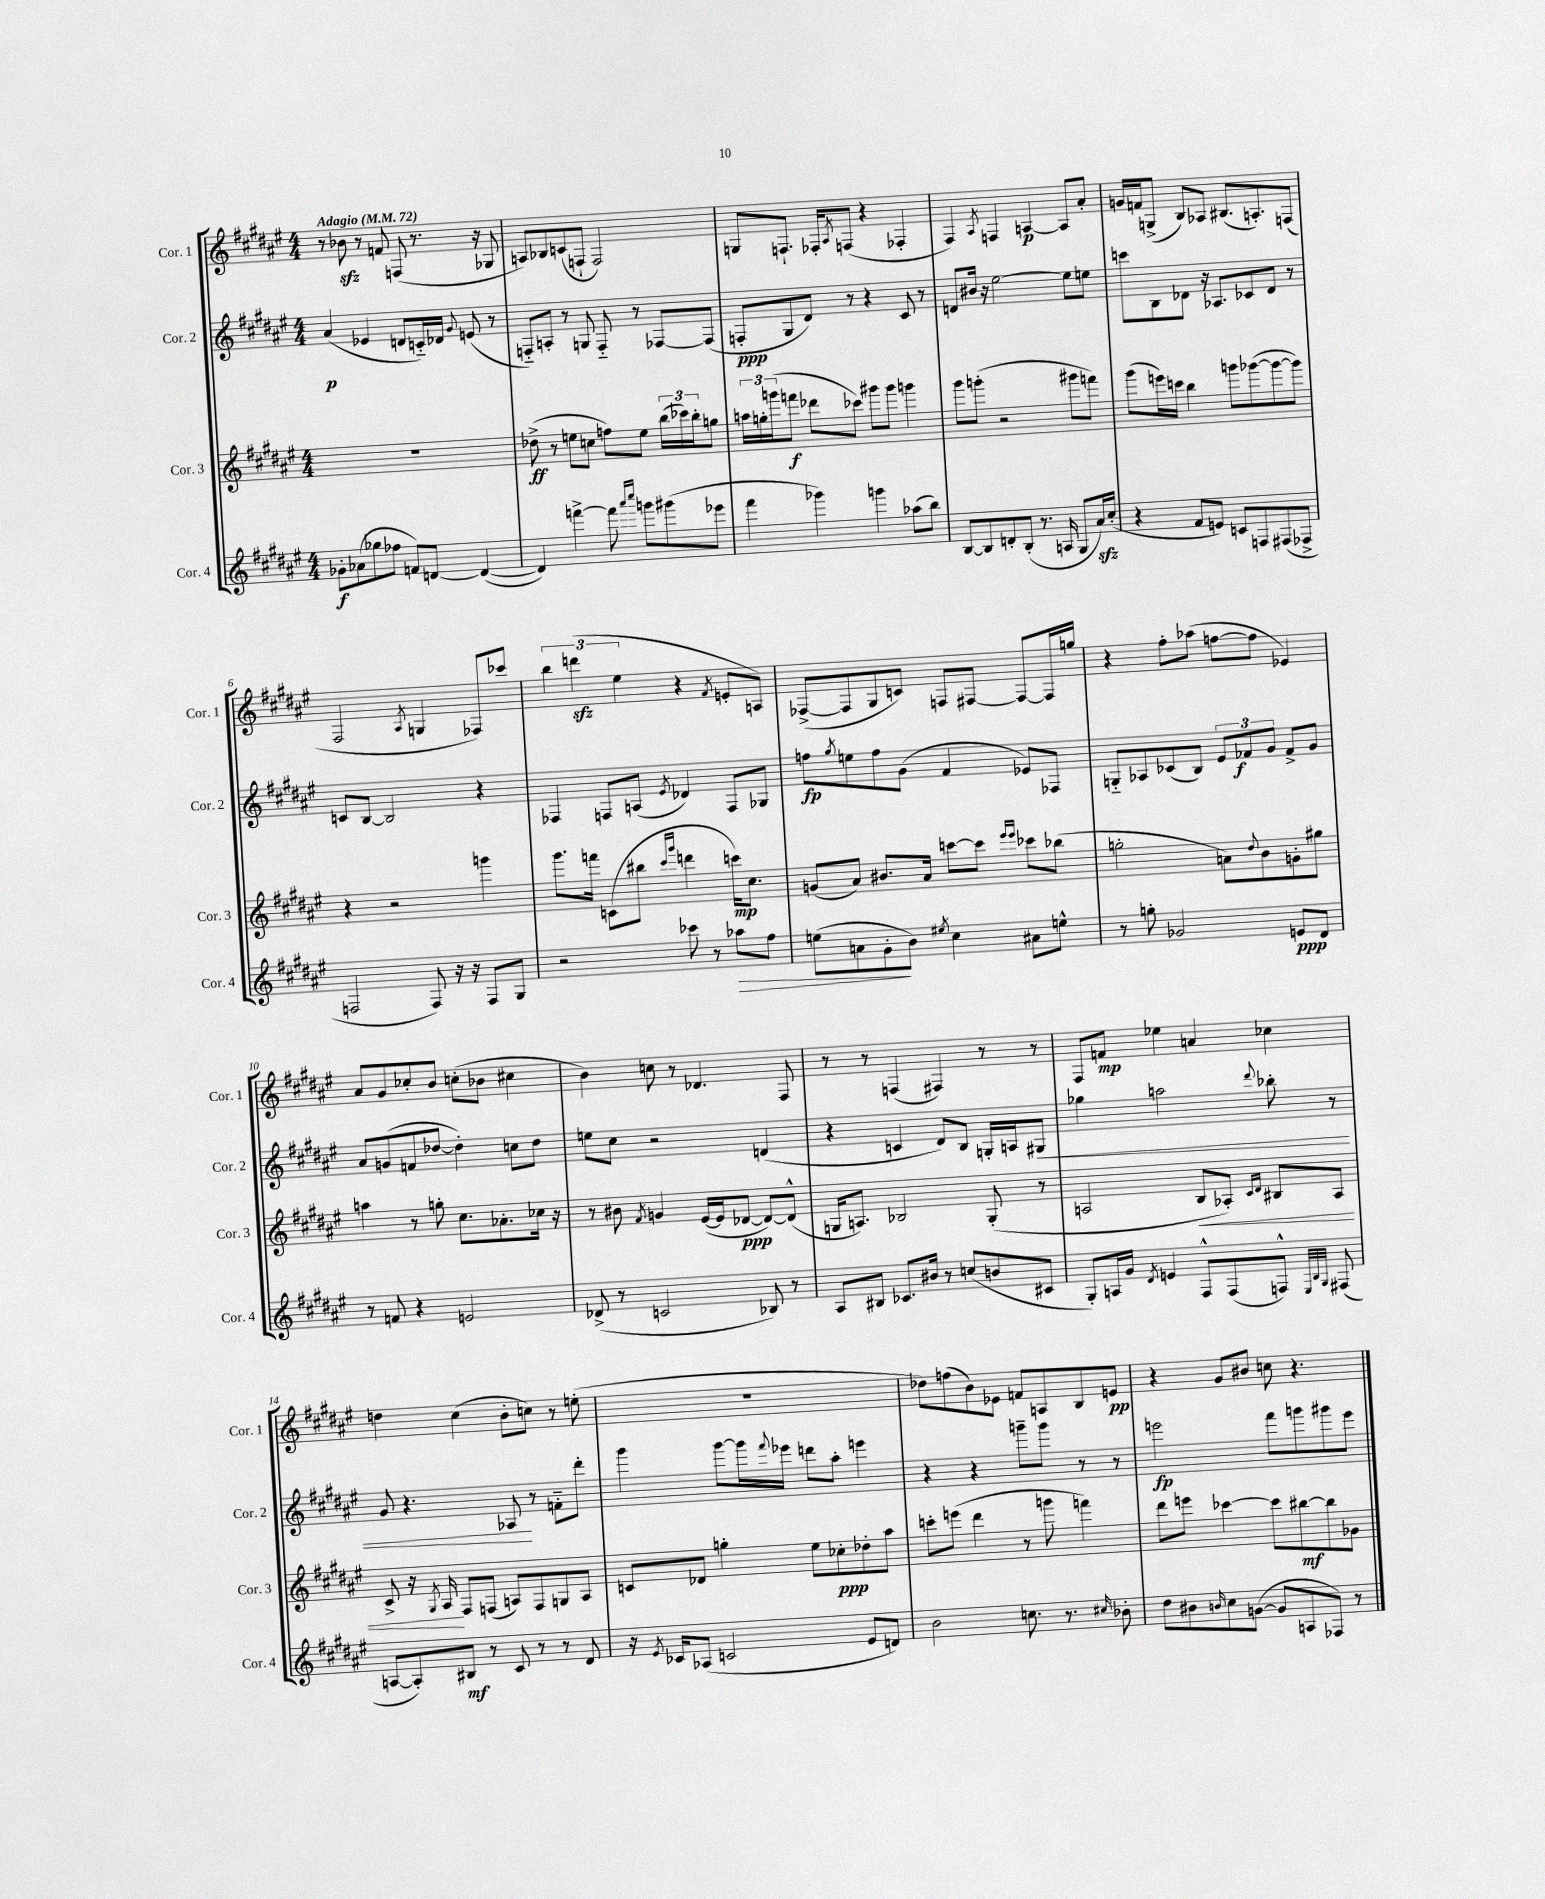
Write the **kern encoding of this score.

**kern	**dynam	**kern	**dynam	**kern	**dynam	**kern	**dynam
*part4	*part4	*part3	*part3	*part2	*part2	*part1	*part1
*staff4	*staff4	*staff3	*staff3	*staff2	*staff2	*staff1	*staff1
*I"Cor. 4	*	*I"Cor. 3	*	*I"Cor. 2	*	*I"Cor. 1	*
*I'Cor. 4	*	*I'Cor. 3	*	*I'Cor. 2	*	*I'Cor. 1	*
*clefG2	*	*clefG2	*	*clefG2	*	*clefG2	*
*k[f#c#g#d#a#e#]	*	*k[f#c#g#d#a#e#]	*	*k[f#c#g#d#a#e#]	*	*k[f#c#g#d#a#e#]	*
*M4/4	*	*M4/4	*	*M4/4	*	*M4/4	*
*MM72	*	*MM72	*	*MM72	*	*MM72	*
=1	=1	=1	=1	=1	=1	=1	=1
!	!	!	!	!	!	!LO:TX:a:B:t=Adagio	!
8g-X'\L	f	1r	.	(4a#/	p	8r	.
(8a-X\	.	.	.	.	.	8b-Xzz\	.
8gg-X\	.	.	.	4e-X/	.	8r	.
8ff-X\J	.	.	.	.	.	8fn/	.
8fn/L)	.	.	.	8dn/L	.	(8Fn/	.
[8dn/J	.	.	.	16cn/L)	.	8.r	.
.	.	.	.	16d-X/JJ	.	.	.
.	.	.	.	8qqg#/	.	.	.
(4d/_	.	.	.	(8en/	.	.	.
.	.	.	.	.	.	16r	.
.	.	.	.	8r	.	8G-X/	.
=2	=2	=2	=2	=2	=2	=2	=2
4d/])	.	(8dd-X^\	ff	8Fn/L)	.	8An/L)	.
.	.	8r	.	8An'/J	.	8B-X/	.
[4fffn^\	.	8een\L	.	8r	.	(8cn/	.
.	.	8ccn\J	.	8Gn/	.	8Fn`/J	.
8fff\]	.	8ffn\L)	.	8F/	.	2F/)	.
16qqaaa#/LL	.	.	.	.	.	.	.
16qqcccc#/JJ	.	.	.	.	.	.	.
8gggn\L	.	8ee\J	.	8r	.	.	.
(8ggg#X\	.	(24bb\LL	.	[8F-X/L	.	.	.
.	.	24ccc-X\)	.	.	.	.	.
.	.	24bb'\J	.	.	.	.	.
8eee-X\J	.	8ggn\J	.	(8F-/J]	.	.	.
=3	=3	=3	=3	=3	=3	=3	=3
4fff#\	.	24aan\LL	.	8Fn'/L	ppp	8Gn/L	.
.	.	24ggn'\	.	.	.	.	.
.	.	(24gggn\J	.	.	.	.	.
.	.	8fffn\J	f	8G#/	.	8.Fn`/J	.
4ggg-X\)	.	8ddd-X\L	.	8d#/J)	.	.	.
.	.	.	.	.	.	16F-X'/KL	.
.	.	.	.	.	.	8qA#/	.
.	.	8ccc-X\J)	.	8r	.	(8Fn/J	.
4gggn\	.	8ggg#X\L	.	4r	.	4r	.
.	.	8ggg#\J	.	.	.	.	.
(8aa-X\L	.	4gggn\	.	8c#/	.	4F-X'/	.
8bb\J)	.	.	.	8r	.	.	.
=4	=4	=4	=4	=4	=4	=4	=4
[8B/L	.	8ggg#\L	.	8dn/L	.	4F#/)	.
8B/]	.	(8gggn'\J	.	16b#X/Jk	.	.	.
.	.	.	.	16r	.	.	.
.	.	.	.	.	.	8qA#/	.
8dn'/	.	2r	.	[2ee#\	.	4Fn/	.
(8B'/J	.	.	.	.	.	.	.
8.r	.	.	.	.	.	[4An/	p
16An/	.	.	.	.	.	.	.
8G#/L	.	8ggg#X\L	.	8ee#\L]	.	8A/L]	.
16a#zz/L)	.	8fffn\J)	.	8een\J	.	8a#'/J	.
(16cc#'/JJ	.	.	.	.	.	.	.
=5	=5	=5	=5	=5	=5	=5	=5
4r	.	(8ggg#\L	.	8cccn\L	.	16gn/LL	.
.	.	.	.	.	.	16fn/J	.
.	.	16eeen\L)	.	8B\	.	(8Gn^/J	.
.	.	16cccn\JJ	.	.	.	.	.
8f#/L	.	4bb\	.	8d-X\J	.	8B/L)	.
8en/J)	.	.	.	16r	.	8A-X/J	.
.	.	.	.	8.A-X/L	.	.	.
8cn/L	.	8gggn\L	.	.	.	(8.B#X/L	.
8Fn/	.	([8ggg-X\	.	8c-X/	.	.	.
.	.	.	.	.	.	8.An'/)	.
(8F#X/	.	8ggg-\_	.	8d-/J	.	.	.
8F-X^/J	.	8ggg-\J])	.	8r	.	(8Fn/J	.
!!LO:LB:g=z
=6	=6	=6	=6	=6	=6	=6	=6
2Fn/	.	4r	.	8cn/L	.	2F#/	.
.	.	.	.	[8B/J	.	.	.
.	.	2r	.	2B/]	.	.	.
.	.	.	.	.	.	8qA#/	.
8F/)	.	.	.	.	.	4Gn/	.
16r	.	.	.	.	.	.	.
16r	.	.	.	.	.	.	.
8F/L	.	4gggn\	.	4r	.	8F-X/L)	.
8G#/J	.	.	.	.	.	8ccc-X/J	.
=7	=7	=7	=7	=7	=7	=7	=7
2r	.	8.ggg#\L	.	4F-X/	.	6bb\	.
.	.	.	.	.	.	(6dddnzz\	.
.	.	16fffn\Jk	.	.	.	.	.
.	.	(8cn\L	.	8Fn/L	.	.	.
.	.	.	.	.	.	6ee#\	.
.	.	8bb#X\J	.	(8An/J	.	.	.
.	.	16qqccc#/LL	.	.	.	.	.
.	.	16qqggg#/JJ	.	8qe#/	.	.	.
8ccc-X\	.	4dddn\	.	4d-X/)	.	4r	.
8r	.	.	.	.	.	.	.
.	.	.	.	.	.	8qf#/	.
!	!LO:HP:b	!	!	!	!	!	!
8aa-X\L	>	16cccn\KL)	mp	8F/L	.	8en'/L	.
.	.	8.cc#\J	.	.	.	.	.
8ff#\J	.	.	.	8G-X/J	.	8An/J)	.
=8	=8	=8	=8	=8	=8	=8	=8
(8een\L	.	(8gn/L	.	8ffn\L	fp	([8F-X^/L	.
.	.	.	.	8qgg#/	.	.	.
8an\	.	8a#/J)	.	8een\	.	8F-/]	.
8g#'\	.	8.b#X/L	.	8ff\	.	8G#/	.
8b\J)	]	.	.	(8g#\J	.	8cn/J)	.
.	.	16a#/Jk	.	.	.	.	.
8qee#X/	.	.	.	.	.	.	.
4cc#\	.	[8cccn\L	.	4f#/	.	8Fn/L	.
.	.	8ccc\J]	.	.	.	[8F#X/J	.
.	.	16qqeee#/LL	.	.	.	.	.
.	.	16qqeee#/JJ	.	.	.	.	.
8a#X\L	.	8ccc-X\L	.	8e-X/L)	.	8F#/L_	.
8een^^\J	.	(8bb-X\J	.	8F-X/J	.	16F#/L]	.
.	.	.	.	.	.	16ggn/JJ	.
=9	=9	=9	=9	=9	=9	=9	=9
8r	.	2ggn'\	.	8Gn/L	.	4r	.
8ggn'\	.	.	.	8A-X/	.	.	.
2g-X/	.	.	.	(8c-X/	.	8ff#'\L	.
.	.	.	.	8B/J)	.	(8aa-X\J	.
.	.	8an\L)	.	12e#/L	.	[8ffn\L	.
.	.	.	.	12f-X/	f	.	.
.	.	8qqdd#/	.	.	.	.	.
.	.	8b\	.	.	.	8ff\J]	.
.	.	.	.	12g#/J	.	.	.
8en/L	ppp	8gn'\	.	8f-^/L	.	4e-X/)	.
8d#/J	.	8gg#X\J	.	8g#/J	.	.	.
!!LO:LB:g=z
=10	=10	=10	=10	=10	=10	=10	=10
8r	.	4aan\	.	8a#/L	.	8a#/L	.
8fn/	.	.	.	(8gn/	.	8g#/	.
4r	.	8r	.	8fn/	.	8cc-X'/	.
.	.	8ggn'\	.	[8dd-X/J	.	8b/J	.
2en/	.	8.cc#\L	.	4dd-'\])	.	(8ccn'\L	.
.	.	.	.	.	.	8b-X\J	.
.	.	8.a-X'\	.	.	.	.	.
.	.	.	.	8ccn\L	.	4cc#X\	.
.	.	16cc-X\Jk	.	8dd-\J	.	.	.
.	.	16r	.	.	.	.	.
=11	=11	=11	=11	=11	=11	=11	=11
(8d-X^/	.	8r	.	8een\L	.	4b\)	.
8r	.	8b#X\	.	8cc#\J	.	.	.
.	.	8qf#/	.	.	.	.	.
2cn/	.	4gn/	.	2r	.	8ccn\	.
.	.	.	.	.	.	8r	.
.	.	([16e#/LL	.	.	.	4.d-X/	.
.	.	16e#/J]	.	.	.	.	.
.	.	[8d-X/J	ppp	.	.	.	.
8B-X/)	.	8d-/L_)	.	(4dn/	.	.	.
8r	.	(8d-^^/J]	.	.	.	8F#/	.
=12	=12	=12	=12	=12	=12	=12	=12
8A#/L	.	16Gn/KL	.	4r	.	8r	.
.	.	8.An/J)	.	.	.	.	.
8B#X/J	.	.	.	.	.	8r	.
8.c-X/L	.	2B-X/	.	4cn/	.	(4Fn/	.
16b#X/Jk	.	.	.	.	.	.	.
8r	.	.	.	8d#/L)	.	4F#X/)	.
(8ccn/L	.	.	.	8B/J	.	.	.
8bn/	.	(8G'/	.	16Gn'/LL	.	8r	.
.	.	.	.	16An/J	.	.	.
!	!	!	!	!	!LO:HP:b	!	!
8c#X/J	.	8r	.	8G#X/J	<	8r	.
=13	=13	=13	=13	=13	=13	=13	=13
8G#'/L)	.	2An/	.	4gg-X\	.	8F#/L	.
16An/L	.	.	.	.	.	8fn/J	mp
16g#/JJ	.	.	.	.	.	.	.
8qd#/	.	.	.	.	.	.	.
4en/	.	.	.	2aan\	.	4ee-X\	.
!	!	!	!LO:HP:b	!	!	!	!
8F#^^/L	.	8B/L	<	.	.	4an/	.
(8F#/	.	8A-X'/J)	.	.	.	.	.
.	.	16qqc#/LL	.	.	.	.	.
.	.	16qqd#/JJ	.	8qqddd#/	.	.	.
8Fn^^/J)	.	8B#X/L	.	8bb-X'\	.	4cc-X\	.
32qqE#/LLL	.	.	.	.	.	.	.
32qqB/	.	.	.	.	.	.	.
32qqG#/JJJ	.	.	.	.	.	.	.
(8F#X/	.	8A-/J	.	8r	.	.	.
!!LO:LB:g=z
=14	=14	=14	=14	=14	=14	=14	=14
[8An/L	.	8c#^/	.	8g#/	.	4ddn\	.
8A'/])	.	16r	.	4.r	.	.	.
.	.	8qG#/	.	.	.	.	.
.	.	16A#/	.	.	.	.	.
8B#X/J	mf	8F#/L	[	.	.	(4cc#\	.
8r	.	(8Fn/J	.	.	.	.	.
8c#/	.	8An/L)	.	8A-X/	.	8b'\L	.
8r	.	8F/	.	8r	[	8ccn\J)	.
8r	.	8Gn/	.	8fn\L	.	8r	.
8d#/	.	8A/J	.	8ddd#'\J	.	(8een'\	.
=15	=15	=15	=15	=15	=15	=15	=15
16r	.	8cn/L	.	4ggg#\	.	1r	.
8qe#/	.	.	.	.	.	.	.
16c-X/KL	.	.	.	.	.	.	.
(8A-X/J	.	8d-X/J	.	.	.	.	.
2cn/	.	4ggn'\	.	[8ggg#\L	.	.	.
.	.	.	.	16ggg#\L]	.	.	.
.	.	.	.	8qqfff#/	.	.	.
.	.	.	.	16eee-X\JJ	.	.	.
.	.	8ee#\L	.	8dddn\L	.	.	.
.	.	8cc-X'\	ppp	8aa#'\J	.	.	.
8e#/L	.	8dd-X'\	.	4eeen\	.	.	.
8dn/J)	.	8aa#\J	.	.	.	.	.
=16	=16	=16	=16	=16	=16	=16	=16
2b\	.	8cccn'\L	.	4r	.	8dd-X\L)	.
.	.	(8eeen\J	.	.	.	(8ffn\	.
.	.	4ddd#\	.	4r	.	8b\)	.
.	.	.	.	.	.	8e-X\J	.
8.ccn\	.	8r	.	8gggn~\L	.	8fn/L	.
.	.	8gggn\	.	8ggg\J	.	8An/	.
8.r	.	.	.	.	.	.	.
.	.	4fffn\)	.	8r	.	8B/	.
16qqcc#X/	.	.	.	.	.	.	.
8b-X'\	.	.	.	8r	.	8en/J	pp
=17	=17	=17	=17	=17	=17	=17	=17
8dd#\L	.	8ddd#\L	.	2eeen\	fp	4r	.
8b#X\	.	8eeen\J	.	.	.	.	.
16qqbn/	.	.	.	.	.	.	.
8cc#\	.	[4ccc-X\	.	.	.	8g#/L	.
([8gn\J	.	.	.	.	.	8b#X/J	.
8g/L]	.	8ccc-\L]	.	8fff#\L	.	8ccn\	.
8An/	.	[8bb#X\	mf	8gggn\	.	4.r	.
8F-X/J)	.	8bb#\]	.	8ggg#X\	.	.	.
8r	.	8g-X\J	.	8eee\J	.	.	.
==	==	==	==	==	==	==	==
*-	*-	*-	*-	*-	*-	*-	*-
